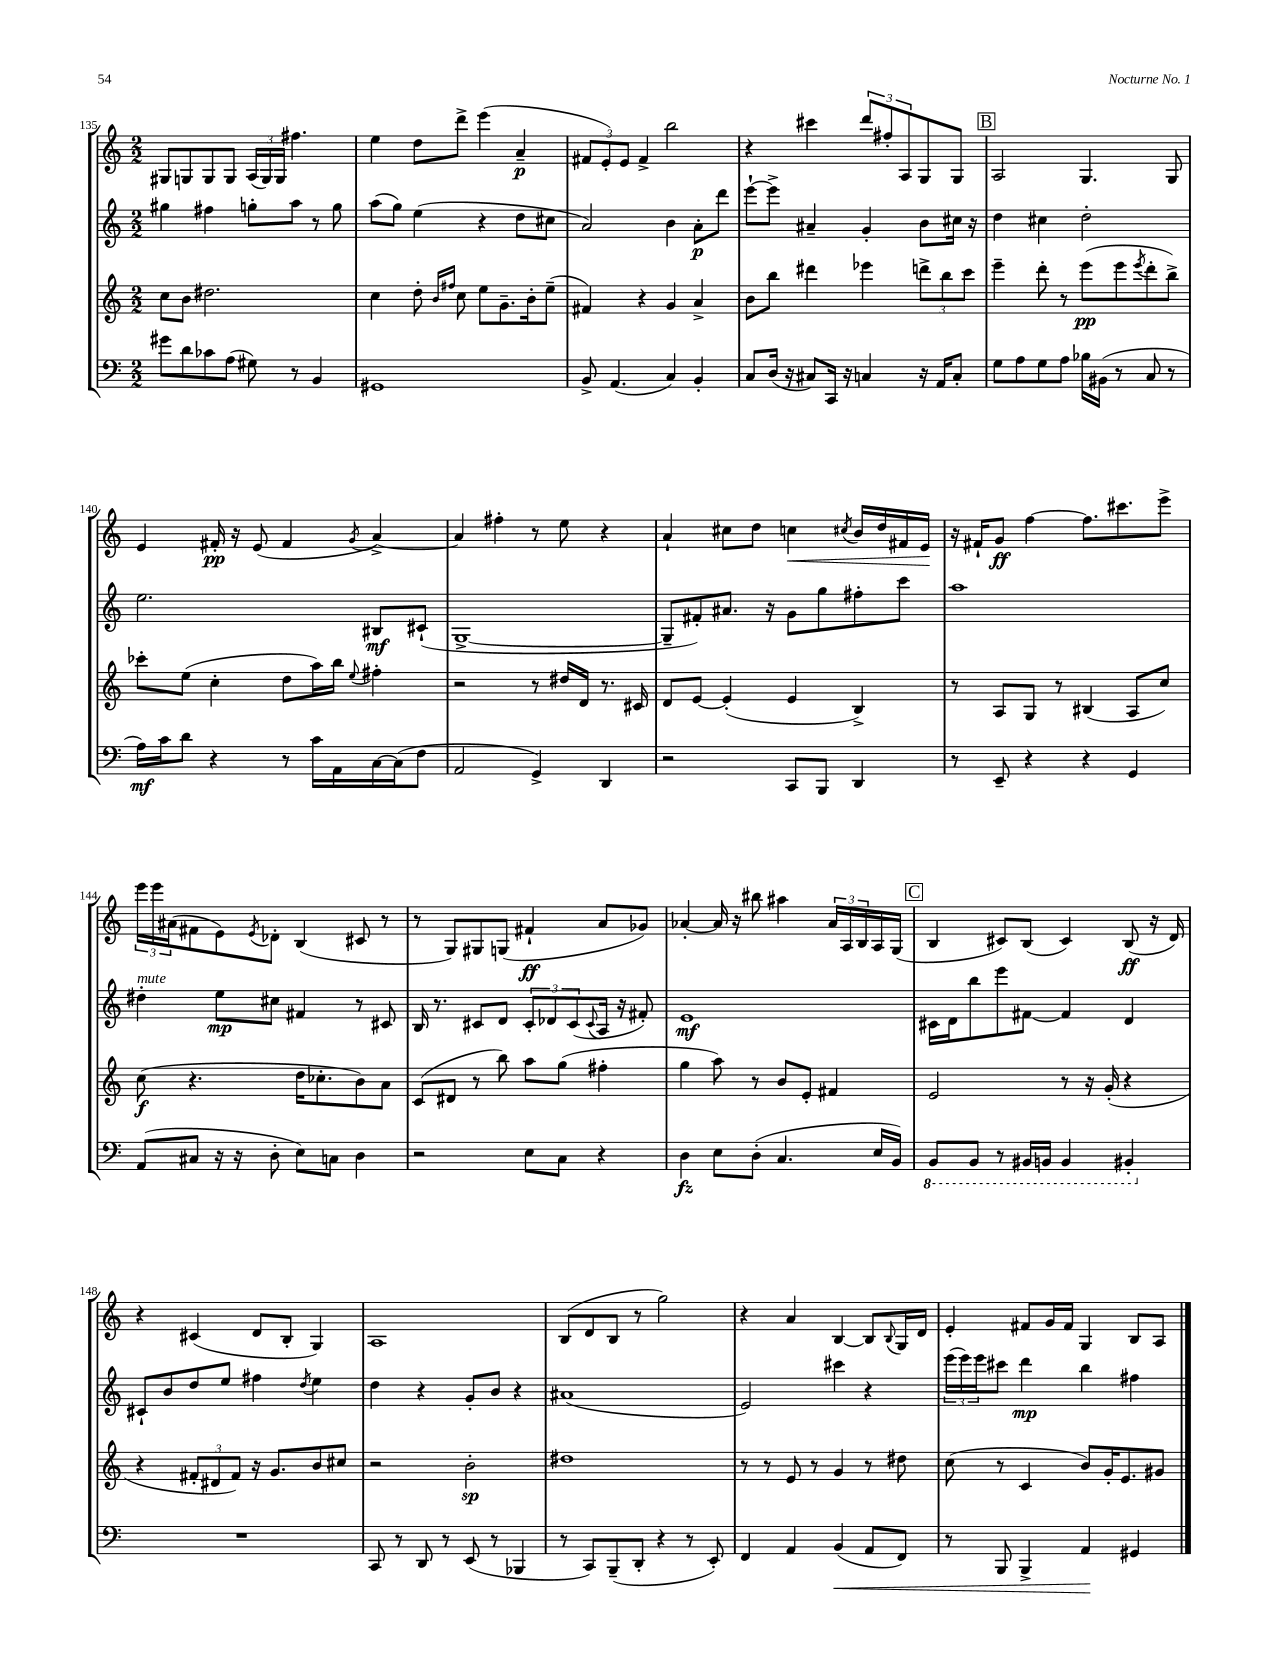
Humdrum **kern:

**kern	**kern	**kern	**kern
*staff4	*staff3	*staff2	*staff1
*clefF4	*clefG2	*clefG2	*clefG2
*k[]	*k[]	*k[]	*k[]
*M2/2	*M2/2	*M2/2	*M2/2
8g#	8cc	4gg#	8G#
8d	8b	.	8G
8c-	2.dd#	4ff#	8G
(8A	.	.	8G
8G#)	.	8gg'	(24A
.	.	.	24G)
.	.	.	24G
8r	.	8aa	4.ff#
4BB	.	8r	.
.	.	8gg	.
=	=	=	=
1GG#	4cc	(8aa	4ee
.	.	8gg)	.
.	8dd'	(4ee	8dd
.	16qqb	.	.
.	16qqff#	.	.
.	8cc	.	8ddd^
.	8ee	4r	(4eee
.	8.g~	.	.
.	.	8dd	4a~
.	16b'	.	.
.	(8ee~	8cc#	.
=	=	=	=
8BB^	4f#)	2a)	12f#
.	.	.	12e')
(4.AA	.	.	.
.	.	.	12e
.	4r	.	4f#^
4C)	4g	4b	2bb
4BB'	4a^	8a'	.
.	.	8ddd	.
=	=	=	=
8C	8b	[8eee`	4r
(16D	8bb	8eee^]	.
16r	.	.	.
8C#)	4ddd#	4a#~	4ccc#
16CC	.	.	.
16r	.	.	.
4C	4eee-	4g'	12ddd
.	.	.	12ff#'
.	.	.	12A
16r	12ddd^	8b	8G
16AA	.	.	.
.	12bb	.	.
8C'	.	16cc#	8G
.	12ccc	.	.
.	.	16r	.
=	=	=	=
8G	4eee~	4dd	2A
8A	.	.	.
8G	8ddd'	4cc#	.
8A	8r	.	.
16B-	(8eee	2dd'	4.G
(16BB#	.	.	.
8r	8eee	.	.
.	8qeee	.	.
8C	8ddd'	.	.
8r	8bb^)	.	8G
=	=	=	=
16A)	8ccc-'	2.ee	4e
16c	.	.	.
8d	(8ee	.	.
4r	4cc'	.	16f#'
.	.	.	16r
.	.	.	(8e
8r	8dd	.	4f#
16c	16aa)	.	.
16AA	16bb	.	.
.	8qqee	.	8qg
[16C	4ff#'	8B#	[4a^)
(16C]	.	.	.
8F	.	(8c#`	.
=	=	=	=
2AA	2r	[1G^	4a]
.	.	.	4ff#'
4GG^)	8r	.	8r
.	16dd#	.	8ee
.	16d	.	.
4DD	8.r	.	4r
.	16c#	.	.
=	=	=	=
2r	8d	8G~]	4a`
.	[8e	8f#')	.
.	(4e']	8.a#	8cc#
.	.	.	8dd
.	.	16r	.
8CC	4e	8g	4cc
8BBB	.	8gg	.
.	.	.	8qcc#
4DD	4B^)	8ff#'	16b
.	.	.	16dd
.	.	8ccc	16f#
.	.	.	16e
=	=	=	=
8r	8r	1aa	16r
.	.	.	16f#`
8EE~	8A	.	8g
4r	8G	.	[4ff
.	8r	.	.
4r	(4B#	.	8.ff]
.	.	.	8.ccc#
4GG	8A	.	.
.	8cc)	.	8eee^
=	=	=	=
(8AA	(8cc	4dd#'	24eee
.	.	.	24eee
.	.	.	(24a#
8C#	4.r	.	8f#
16r	.	8ee	8e)
16r	.	.	.
.	.	.	8qe
8D'	.	8cc#	8d-'
8E)	16dd	4f#	(4B
.	8.cc-'	.	.
8C	.	.	.
4D	8b)	8r	8c#
.	8a	8c#	8r
=	=	=	=
2r	(8c	16B	8r
.	.	8.r	.
.	8d#	.	8G)
.	8r	8c#	8G#
.	8bb)	8d	(8G
8E	8aa	12c#'	4f#`
.	.	12d-	.
8C	(8gg	.	.
.	.	(12c#	.
.	.	8qqc#	.
4r	4ff#'	16A	8a
.	.	16r	.
.	.	8f#')	8g-)
=	=	=	=
4D	4gg	1e	[4a-'
8E	8aa)	.	16a-]
.	.	.	16r
(8D'	8r	.	8bb#
4.C	8b	.	4aa#
.	8e'	.	.
.	4f#	.	24a-
.	.	.	24A
.	.	.	24B
16E	.	.	16A
16BB)	.	.	(16G
=	=	=	=
8BBB	2e	16c#	4B
.	.	16d	.
8BBB	.	8bb	.
8r	.	8eee	8c#)
16BBB#	.	[8f#	(8B
16BBB	.	.	.
4BBB	8r	4f#]	4c#)
.	16r	.	.
.	(16g'	.	.
4BBB#'	4r	4d	(8B
.	.	.	16r
.	.	.	16d)
=	=	=	=
1r	4r	8c#`	4r
.	.	8b	.
.	12f#'	8dd	(4c#
.	12d#	.	.
.	.	8ee	.
.	12f#)	.	.
.	16r	4ff#	8d
.	8.g	.	.
.	.	.	8B'
.	.	8qdd	.
.	8b	4ee	4G)
.	8cc#	.	.
=	=	=	=
8CC	2r	4dd	1A
8r	.	.	.
8DD	.	4r	.
8r	.	.	.
(8EE	2b'	8g'	.
8r	.	8b	.
4BBB-	.	4r	.
=	=	=	=
8r	1dd#	(1a#	(8B
8CC)	.	.	8d
(8BBB~	.	.	8B
8DD'	.	.	8r
4r	.	.	2gg)
8r	.	.	.
8EE')	.	.	.
=	=	=	=
4FF	8r	2e)	4r
.	8r	.	.
4AA	8e	.	4a
.	8r	.	.
(4BB	4g	4ccc#	[4B
8AA	8r	4r	8B]
.	.	.	8qqB
8FF)	8dd#	.	16G
.	.	.	16d
=	=	=	=
8r	(8cc	(24eee	4e'
.	.	24eee)	.
.	.	24eee	.
8BBB	8r	8ccc#	.
4BBB^	4c	4ddd	8f#
.	.	.	16g
.	.	.	16f#
4AA	8b)	4bb	4G
.	16g'	.	.
.	8.e	.	.
4GG#	.	4ff#	8B
.	8g#	.	8A
==	==	==	==
*-	*-	*-	*-
